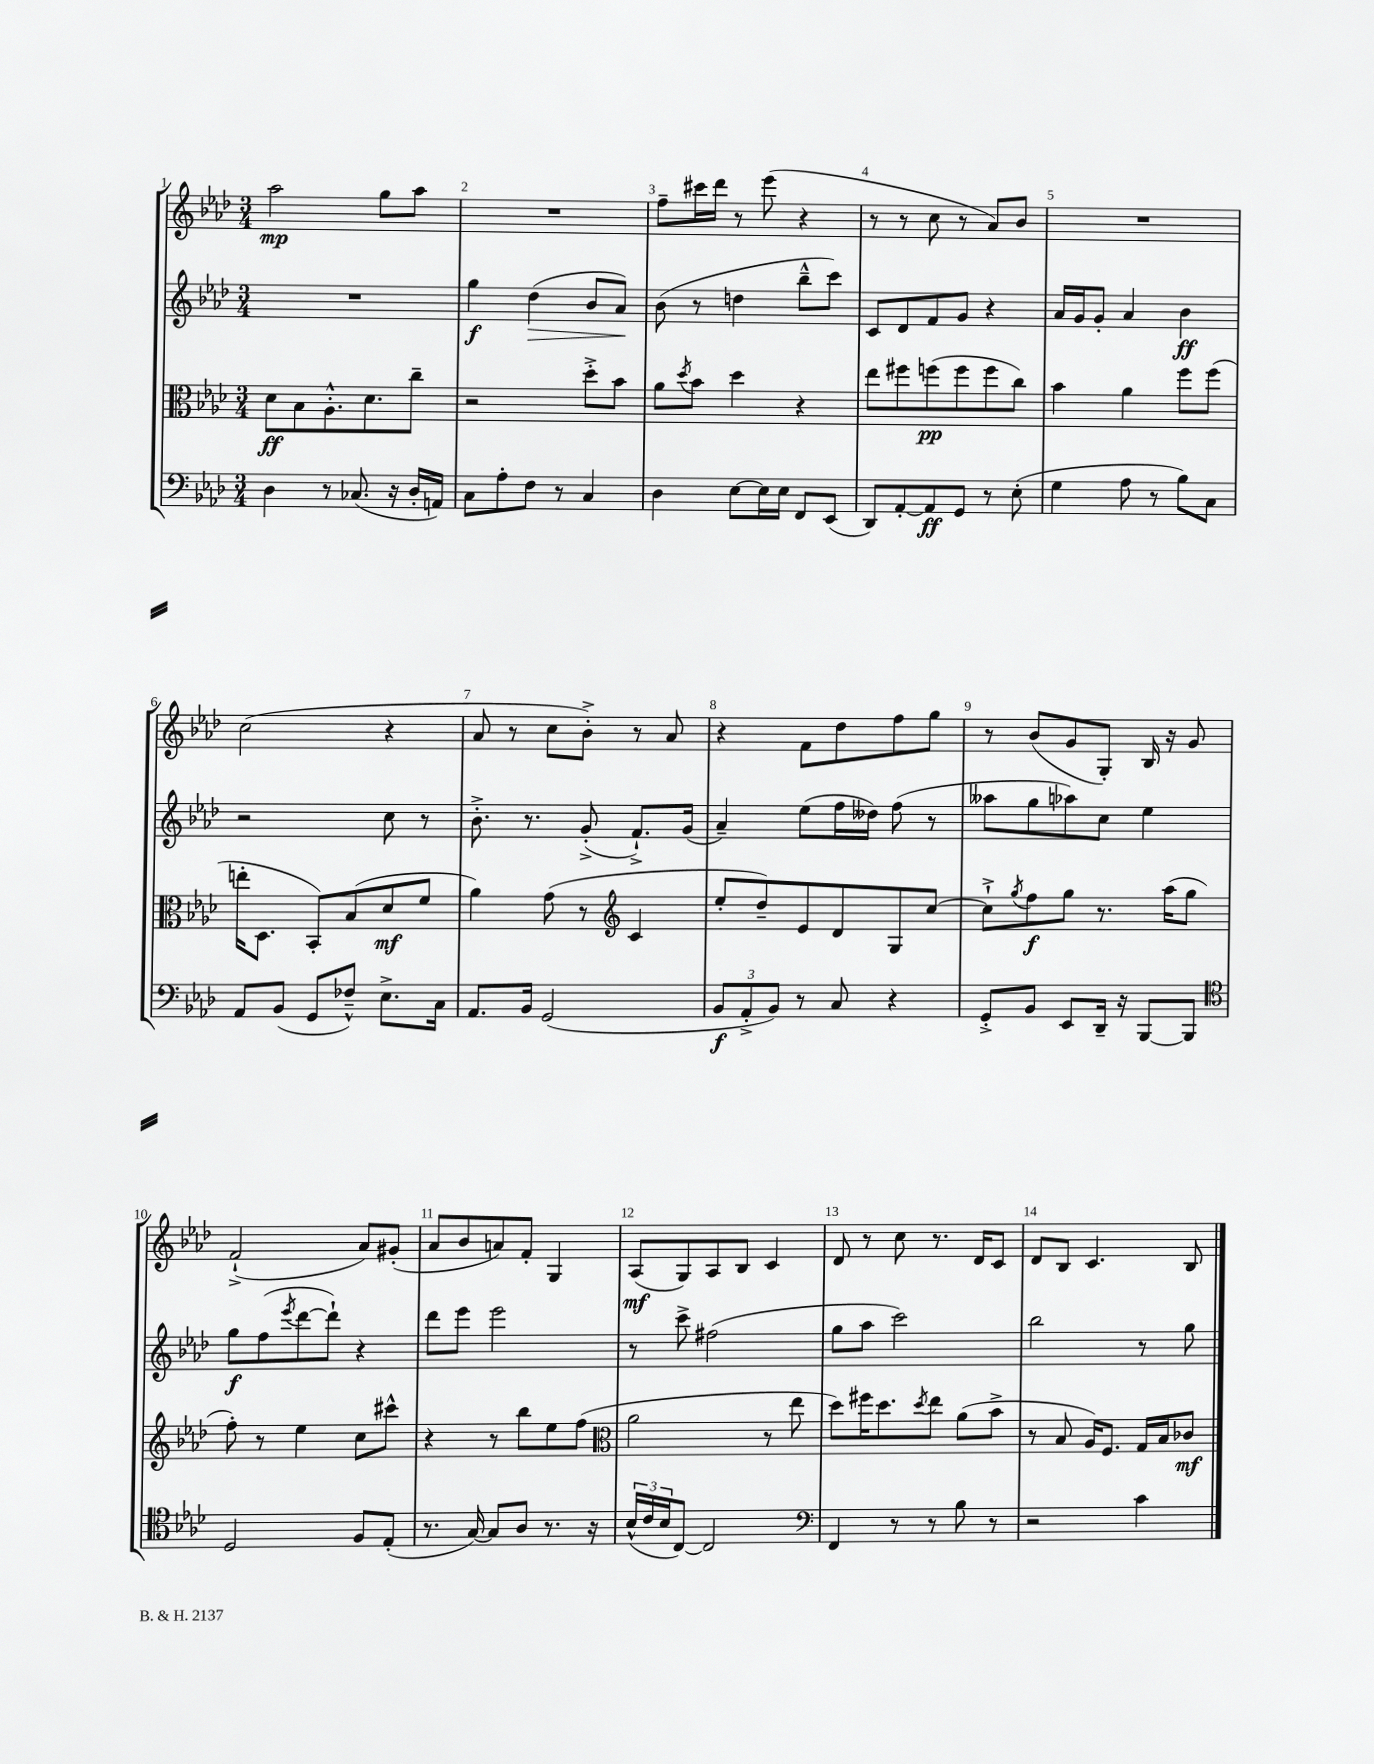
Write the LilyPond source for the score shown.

<<
\new StaffGroup <<
\new Staff = "s0" {
    \clef treble \key aes \major \numericTimeSignature \time 3/4
    aes''2\mp g''8 aes''8 |
    R2. |
    f''8-- cis'''16 des'''16 r8 ees'''8( r4 |
    r8 r8 c''8 r8 aes'8) bes'8 |
    R2. |
    c''2( r4 |
    aes'8 r8 c''8 bes'8-.->) r8 aes'8 |
    r4 f'8 des''8 f''8 g''8 |
    r8 bes'8( g'8 g8-.) bes16 r16 g'8 |
    f'2-!->( aes'8) gis'8-.( |
    aes'8 bes'8 a'8) f'8-. g4 |
    aes8\mf( g8) aes8 bes8 c'4 |
    des'8 r8 c''8 r8. des'16 c'8 |
    des'8 bes8 c'4. bes8 \bar "|." |
}
\new Staff = "s1" {
    \clef treble \key aes \major \numericTimeSignature \time 3/4
    R2. |
    g''4\f des''4\>( bes'8 aes'8\!) |
    bes'8( r8 d''4 bes''8---^ c'''8) |
    c'8 des'8 f'8 g'8 r4 |
    aes'16 g'16 g'8-. aes'4 bes'4\ff |
    r2 c''8 r8 |
    bes'8.-.-> r8. g'8-.->( f'8.-!->) g'16( |
    aes'4--) ees''8( f''16 deses''16) f''8( r8 |
    aeses''8 g''8 aes''8) c''8 ees''4 |
    g''8\f f''8( \acciaccatura { ees'''8 } des'''8~ des'''8-!) r4 |
    des'''8 ees'''8 ees'''2 |
    r8 c'''8-> fis''2( |
    g''8 aes''8 c'''2) |
    bes''2 r8 g''8 \bar "|." |
}
\new Staff = "s2" {
    \clef alto \key aes \major \numericTimeSignature \time 3/4
    des'8\ff bes8 aes8.-.-^ des'8. c''8-- |
    r2 des''8-.-> bes'8 |
    aes'8 \acciaccatura { des''8 } bes'8 des''4 r4 |
    ees''8 fis''8 f''8\pp( f''8 f''8 c''8) |
    bes'4 aes'4 f''8 f''8( |
    e''16-. des8. bes,8-.) bes8( des'8\mf f'8 |
    aes'4) g'8( r8 \clef treble c'4 |
    ees''8-. des''8--) ees'8 des'8 g8 c''8~ |
    c''8-!-> \acciaccatura { g''8 } f''8\f g''8 r8. aes''16( g''8 |
    f''8-.) r8 ees''4 c''8 cis'''8-^ |
    r4 r8 bes''8 ees''8 f''8( |
    \clef alto aes'2 r8 ees''8 |
    des''8) fis''16 des''8. \acciaccatura { des''8 } ees''8 aes'8( bes'8-> |
    r8 bes8 aes16) f8. g16 bes16 ces'8\mf \bar "|." |
}
\new Staff = "s3" {
    \clef bass \key aes \major \numericTimeSignature \time 3/4
    des4 r8 ces8.( r16 des16-. a,16) |
    c8 aes8-. f8 r8 c4 |
    des4 ees8~ ees16 ees16 f,8 ees,8( |
    des,8) aes,8~-. aes,8\ff g,8 r8 ees8-.( |
    g4 aes8 r8 bes8) c8 |
    aes,8 bes,8( g,8 fes8---^) ees8.-> c16 |
    aes,8. bes,16 g,2( |
    \tuplet 3/2 { bes,8\f aes,8-.-> bes,8) } r8 c8 r4 |
    g,8-.-> bes,8 ees,8 des,16-- r16 bes,,8~ bes,,8 |
    \clef tenor des2 f8 ees8-.( |
    r8. g16~) g8 aes8 r8. r16 |
    \tuplet 3/2 { bes16-^( c'16 bes16 } c8~) c2 |
    \clef bass f,4 r8 r8 bes8 r8 |
    r2 c'4 \bar "|." |
}
>>
>>
\layout { \context { \Score \override BarNumber.break-visibility = ##(#f #t #t) barNumberVisibility = #all-bar-numbers-visible } }
